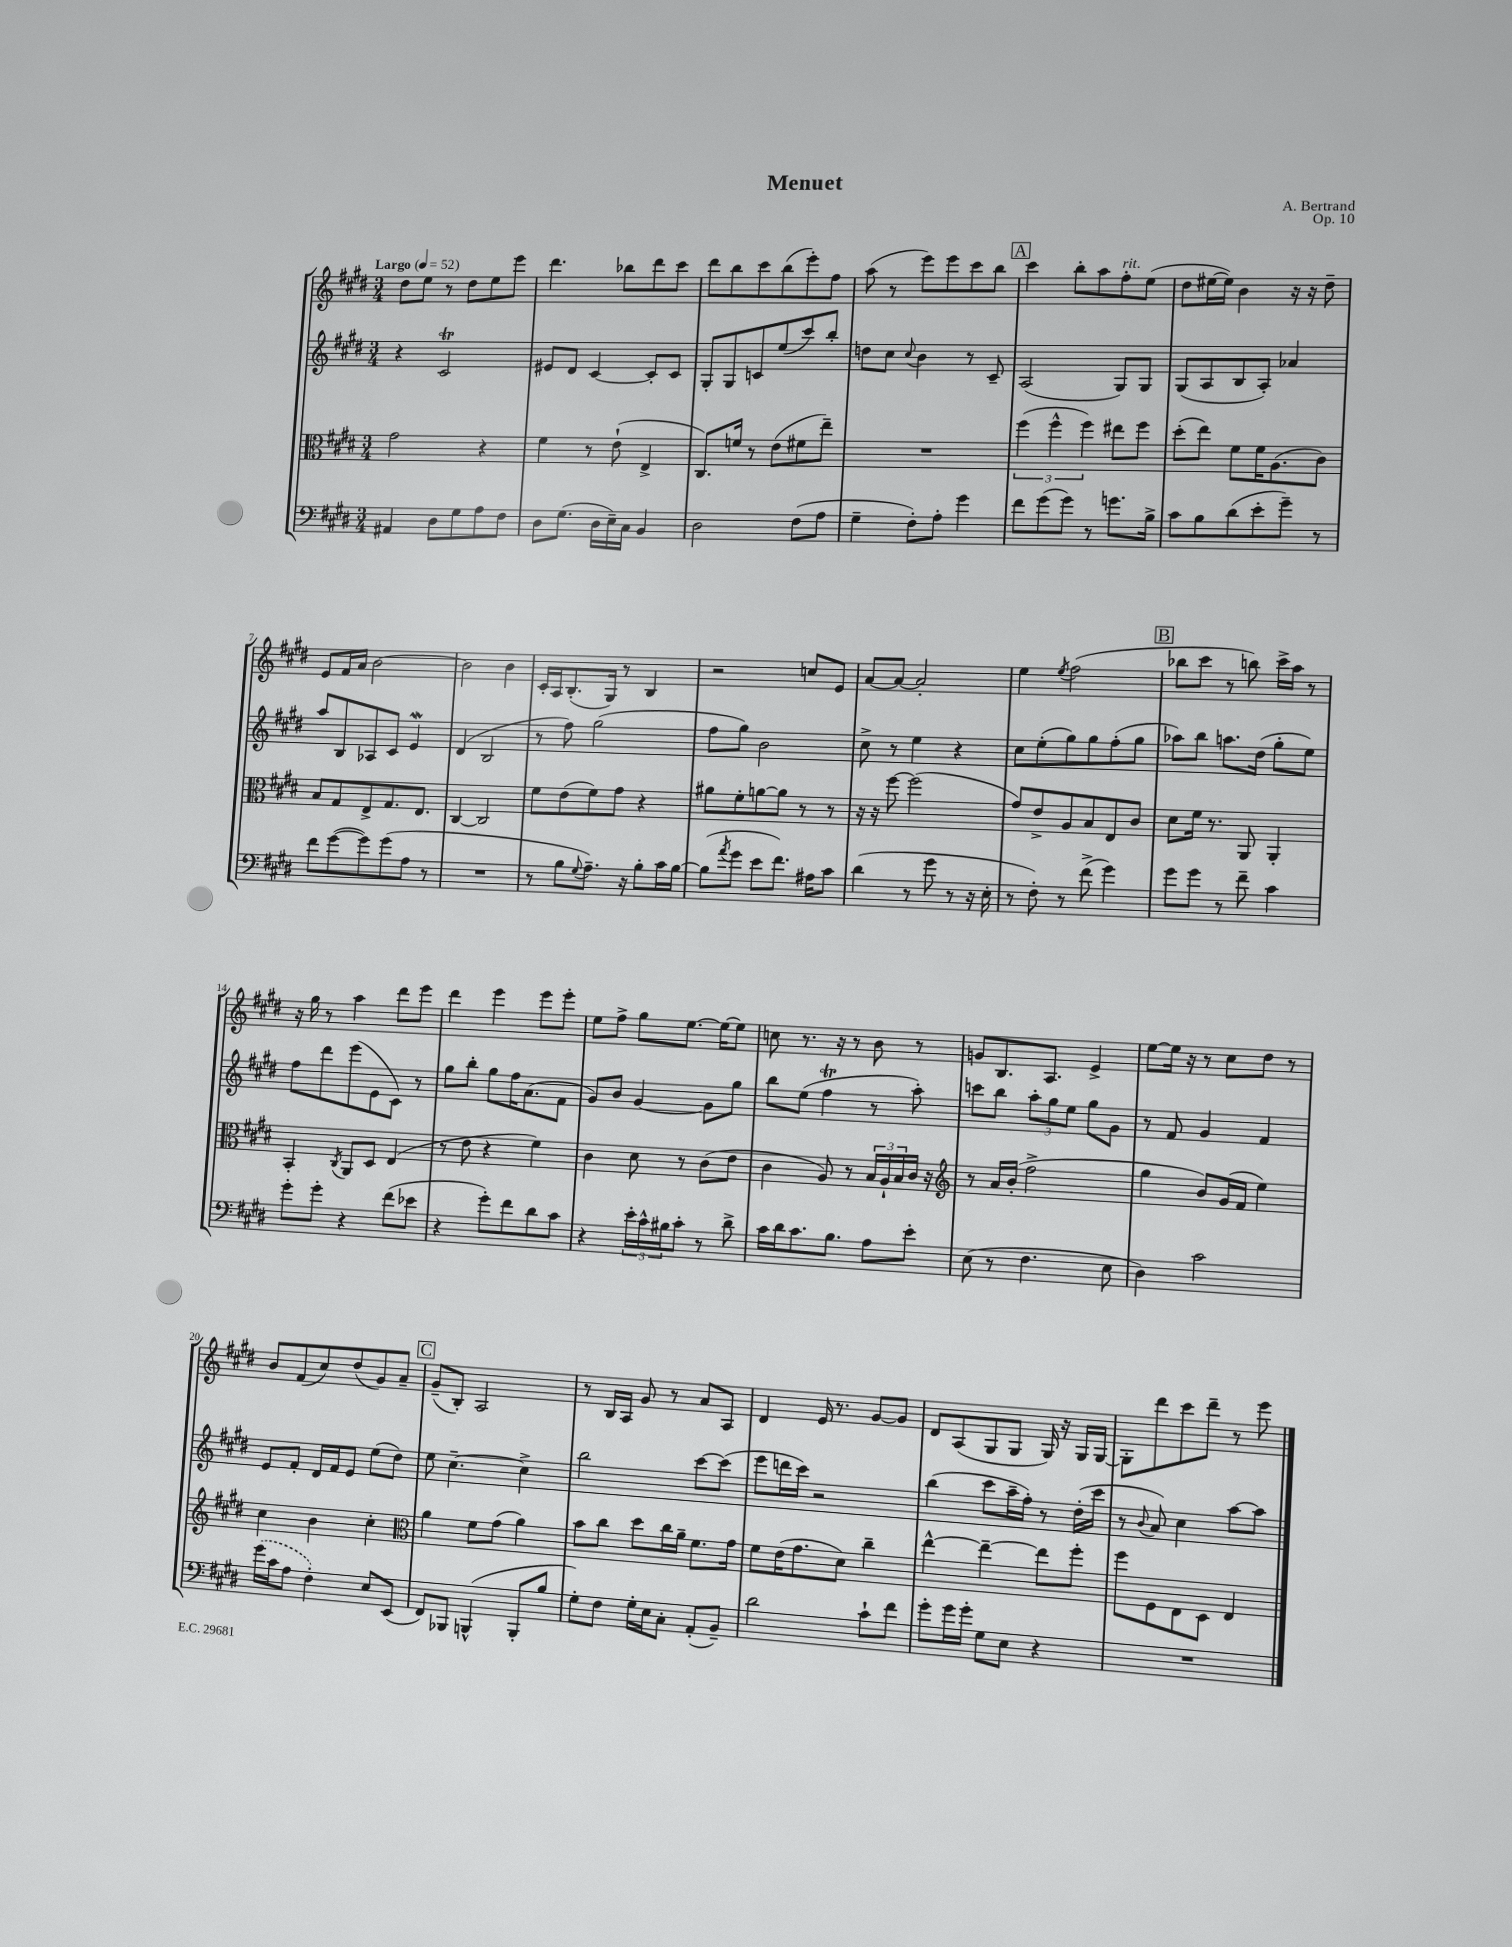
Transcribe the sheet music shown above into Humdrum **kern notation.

**kern	**kern	**kern	**kern
*staff4	*staff3	*staff2	*staff1
*clefF4	*clefC3	*clefG2	*clefG2
*k[f#c#g#d#]	*k[f#c#g#d#]	*k[f#c#g#d#]	*k[f#c#g#d#]
*M3/4	*M3/4	*M3/4	*M3/4
*MM52	*MM52	*MM52	*MM52
4AA#/	2g#\	4r	8dd#\L
.	.	.	8ee\J
8D#\L	.	2c#/	8r
8G#\	.	.	8dd#\L
8A\	4r	.	8ee\
8F#\J	.	.	8eee\J
=	=	=	=
8D#\L	4f#\	8e#/L	4.ddd#\
(8.G#\J	.	8d#/J	.
.	8r	[4c#/	.
16D#\LL	.	.	.
16E~\)	(8e`\	.	8bb-\L
16C#\JJ	.	.	.
4BB/	4E^/	8c#'/]L	8ddd#\
.	.	8c#/J	8ccc#\J
=	=	=	=
2D#\	8.C#/L)	8G#'/L	8ddd#\L
.	.	8G#/	8bb\
.	16f/Jk	.	.
.	8r	8c/	8ccc#\
.	(8e\L	(8ee/	(8bb\
(8F#\L	8f#\	8ccc#/)	8eee'\)
8A\J	8ee~\J)	8bb'/J	8ff#\J
=	=	=	=
4G#~\	2.r	8dd\L	(8aa\
.	.	8cc#\J	8r
.	.	8qqcc#/	.
8F#'\L)	.	4b\	8eee\L)
8A'\J	.	.	8eee\
4g#\	.	8r	8ccc#\
.	.	8c#~/	8bb\J
=	=	=	=
8f#\L	(6ff#\	(2A/	4ccc#\
(8g#\	.	.	.
.	6ff#^^\	.	.
8g#\J)	.	.	8bb'\L
.	6ff#\)	.	.
8r	.	.	8aa\
8.g\L	8ee#\L	8G#/L)	8ff#'\
.	8ff#\J	8G#/J	(8ee\J
16B^\Jk	.	.	.
=	=	=	=
8c#\L	(8dd#'\L	(8G#/L	8dd#\L
8B\	8ee\J)	8A/	[16ee#\L
.	.	.	16ee#\]JJ)
(8d#\	8f#\L	8B/	4b\
8e'\	16f#\K	8A'/J)	.
.	(8.A\	.	.
8g#~\J)	.	4a-/	16r
.	.	.	16r
8r	8c#\J)	.	8dd#~\
=	=	=	=
8f#\L	8B/L	8aa/L	8e/L
([8g#\	8G#/	8B/	16f#/L
.	.	.	16a/JJ
8g#\])	8E^/	8A-/	[2b\
(8g#\	8.G#/	8c#/J	.
8A\J	.	4e/	.
.	8.E/J	.	.
8r	.	.	.
=	=	=	=
2.r	[4C#/	(4d#/	2b\]
.	2C#/]	2B/	.
.	.	.	4b\
=	=	=	=
8r	8f#\L	8r	16c#'/LL
.	.	.	16A/J
8B\L	(8e\	8ff#\)	(8.B'/
8qqG#/	.	.	.
8.A~\J)	8f#\)	(2gg#\	.
.	.	.	16G#/Jk)
.	8g#\J	.	8r
16r	.	.	.
8B'\L	4r	.	4B/
16c#\L	.	.	.
[16B\JJ	.	.	.
=	=	=	=
(8B\]L	8a#\L	8ff#\L	2r
8qa/	.	.	.
8g#\J	8f#'\	8gg#\J)	.
8e\L	[8a\	2b\	.
8.f#\J)	8a\]J	.	.
.	8r	.	8cc/L
16A#\LK	.	.	.
8c#\J	8r	.	8e/J
=	=	=	=
(4d#\	16r	8cc#^\	[8a/L
.	16r	.	.
.	[8ff#\	8r	8a/_J
8r	(2ff#\]	4ee\	2a'/]
8g#\	.	.	.
8r	.	4r	.
16r	.	.	.
16E'\	.	.	.
=	=	=	=
8r	8g#/L)	8cc#\L	4ee\
8F#'\)	8e^/	(8ee'\	.
.	.	.	8qee/
8r	8A/	8gg#\)	(2ff#\
(8f#^\	8B/	8gg#\	.
4g#\)	8E/	(8ff#'\	.
.	8c#/J	8gg#\J	.
=	=	=	=
8g#\L	8d#\L	8aa-\L)	8bb-\L
8g#\J	16f#\Jk	8bb\J	8ccc#\J
.	8.r	.	.
8r	.	8.aa\L	8r
8f#~\	8AA/	.	8bb\)
.	.	(16dd#\Jk	.
4c#\	4AA'/	8gg#'\L	16ccc#^\LL
.	.	.	16aa\JJ
.	.	8ee\J)	8r
=	=	=	=
8g#'\L	4BB'/	8ff#\L	16r
.	.	.	16gg#\
8g#'\J	.	8ddd#\	8r
.	8qC#/	.	.
4r	8AA/L	(8eee\	4aa\
.	8D#/J	8e\	.
(8f#\L	(4E/	8c#\J)	8ddd#\L
8e-\J	.	8r	8eee\J
=	=	=	=
4r	8r	8gg#\L	4ddd#\
.	8e\	8bb'\J	.
8g#'\L)	4r	8gg#\L	4eee\
8f#\	.	16ff#\K	.
.	.	(8.a\	.
8d#\	4f#\)	.	8eee\L
8c#\J	.	8f#\J	8eee'\J
=	=	=	=
4r	4c#\	8g#/L)	8ee\L
.	.	8b/J	8ff#^\J
24e'\LL	8d#\	[4g#/	8gg#\L
24c#^^\	.	.	.
24B#\J	.	.	.
8c#'\J	8r	.	[8.ee\J
8r	(8c#\L	8g#\]L	.
.	.	.	16ee\_LK
8d#^\	8e\J	8gg#\J	8ee\]J
=	=	=	=
16c#\LL	4c#\	8bb\L	8cc\
16d#\J	.	.	.
8.c#\	.	(8ee\J	8.r
.	8A/)	4ff#\	.
8.B\J	.	.	16r
.	8r	.	8r
8A\L	24B/LL	8r	8b\
.	24A`/	.	.
.	24B/	.	.
8e'\J	16c#/JJ	8aa'\)	8r
.	16r	.	.
=	=	=	=
*	*clefG2	*	*
(8E\	8r	8ccc\L	8g/L
8r	16a/LL	8bb\J	8.B/
.	(16b'/JJ	.	.
4.F#\	2ff#^\	12aa'\L	.
.	.	.	8.A/J
.	.	12gg#\	.
.	.	12ee\J	.
.	.	8gg#\L	4e^/
8E\	.	8g#\J	.
=	=	=	=
4D#\)	4gg#\	8r	[8ee\L
.	.	8f#/	16ee\]Jk
.	.	.	16r
2c#\	8b/L)	4g#/	8r
.	(16g#/L	.	8cc#\L
.	16f#/JJ	.	.
.	4ee\)	4f#/	8dd#\J
.	.	.	8r
=	=	=	=
(16g#\LL	4cc#\	8e/L	8b/L
16c#\J	.	.	.
8A\J	.	8f#'/J	(8f#/
4F#'\)	4b\	16d#/LL	8cc#/)
.	.	16f#/J	.
.	.	8e/J	(8dd#/
8E/L	4cc#'\	(8ee\L	8g#/)
(8EE/J	.	8dd#\J)	8a~/J
=	=	=	=
*	*clefC3	*	*
8FF#/L)	4a\	8ee\	(8g#~/L
8BBB-/J	.	[4.cc#~\	8B'/J)
(4BBB^^/	8f#\L	.	2A/
.	(8g#\J	.	.
8BBB'/L	4a\)	4cc#^\]	.
8B/J	.	.	.
=	=	=	=
8G#'\L)	8b\L	2bb\	8r
8F#\J	8cc#\J	.	16B/LL
.	.	.	16A/JJ
16G#'\LL	8dd#\L	.	8g#/
16E\J	.	.	.
8C#'\J	16cc#\L	.	8r
.	16a~\JJ	.	.
(8AA'/L	8.f#\L	[8ccc#\L	8a/L
8BB~/J)	.	(8ccc#\]J	8A/J
.	16g#\Jk	.	.
=	=	=	=
2d#\	8f#\L	8eee\L	4d#/
.	(16e\K	16ddd\L	.
.	8.g#\	16ccc#\JJ)	.
.	.	2r	16e/
.	.	.	8.r
.	8d#\J)	.	.
8c#`\L	4cc#~\	.	[8g#/L
8f#\J	.	.	8g#/]J
=	=	=	=
8g#'\L	[4ee^^\	(4bb\	8d#/L
16g#\L	.	.	(8A/
16g#'\JJ	.	.	.
8G#\L	4ee~\_	8ccc#\L	8G#/
8E\J	.	16aa~\L	8G#/J
.	.	16ff#'\JJ)	.
4r	8ee\]L	8r	16G#/)
.	.	.	16r
.	8ff#'\J	(16dd#'\LL	16G#/LL
.	.	16ccc#\JJ	[16G#/JJ
=	=	=	=
2.r	8ff#\L	8r	8G#'\]L
.	.	8qqb/	.
.	8F#\	8a/)	8ddd#\
.	8E\	4cc#\	8ccc#\
.	8D#\J	.	8ddd#~\J
.	4E/	[8aa\L	8r
.	.	8aa\]J	8eee\
==	==	==	==
*-	*-	*-	*-
